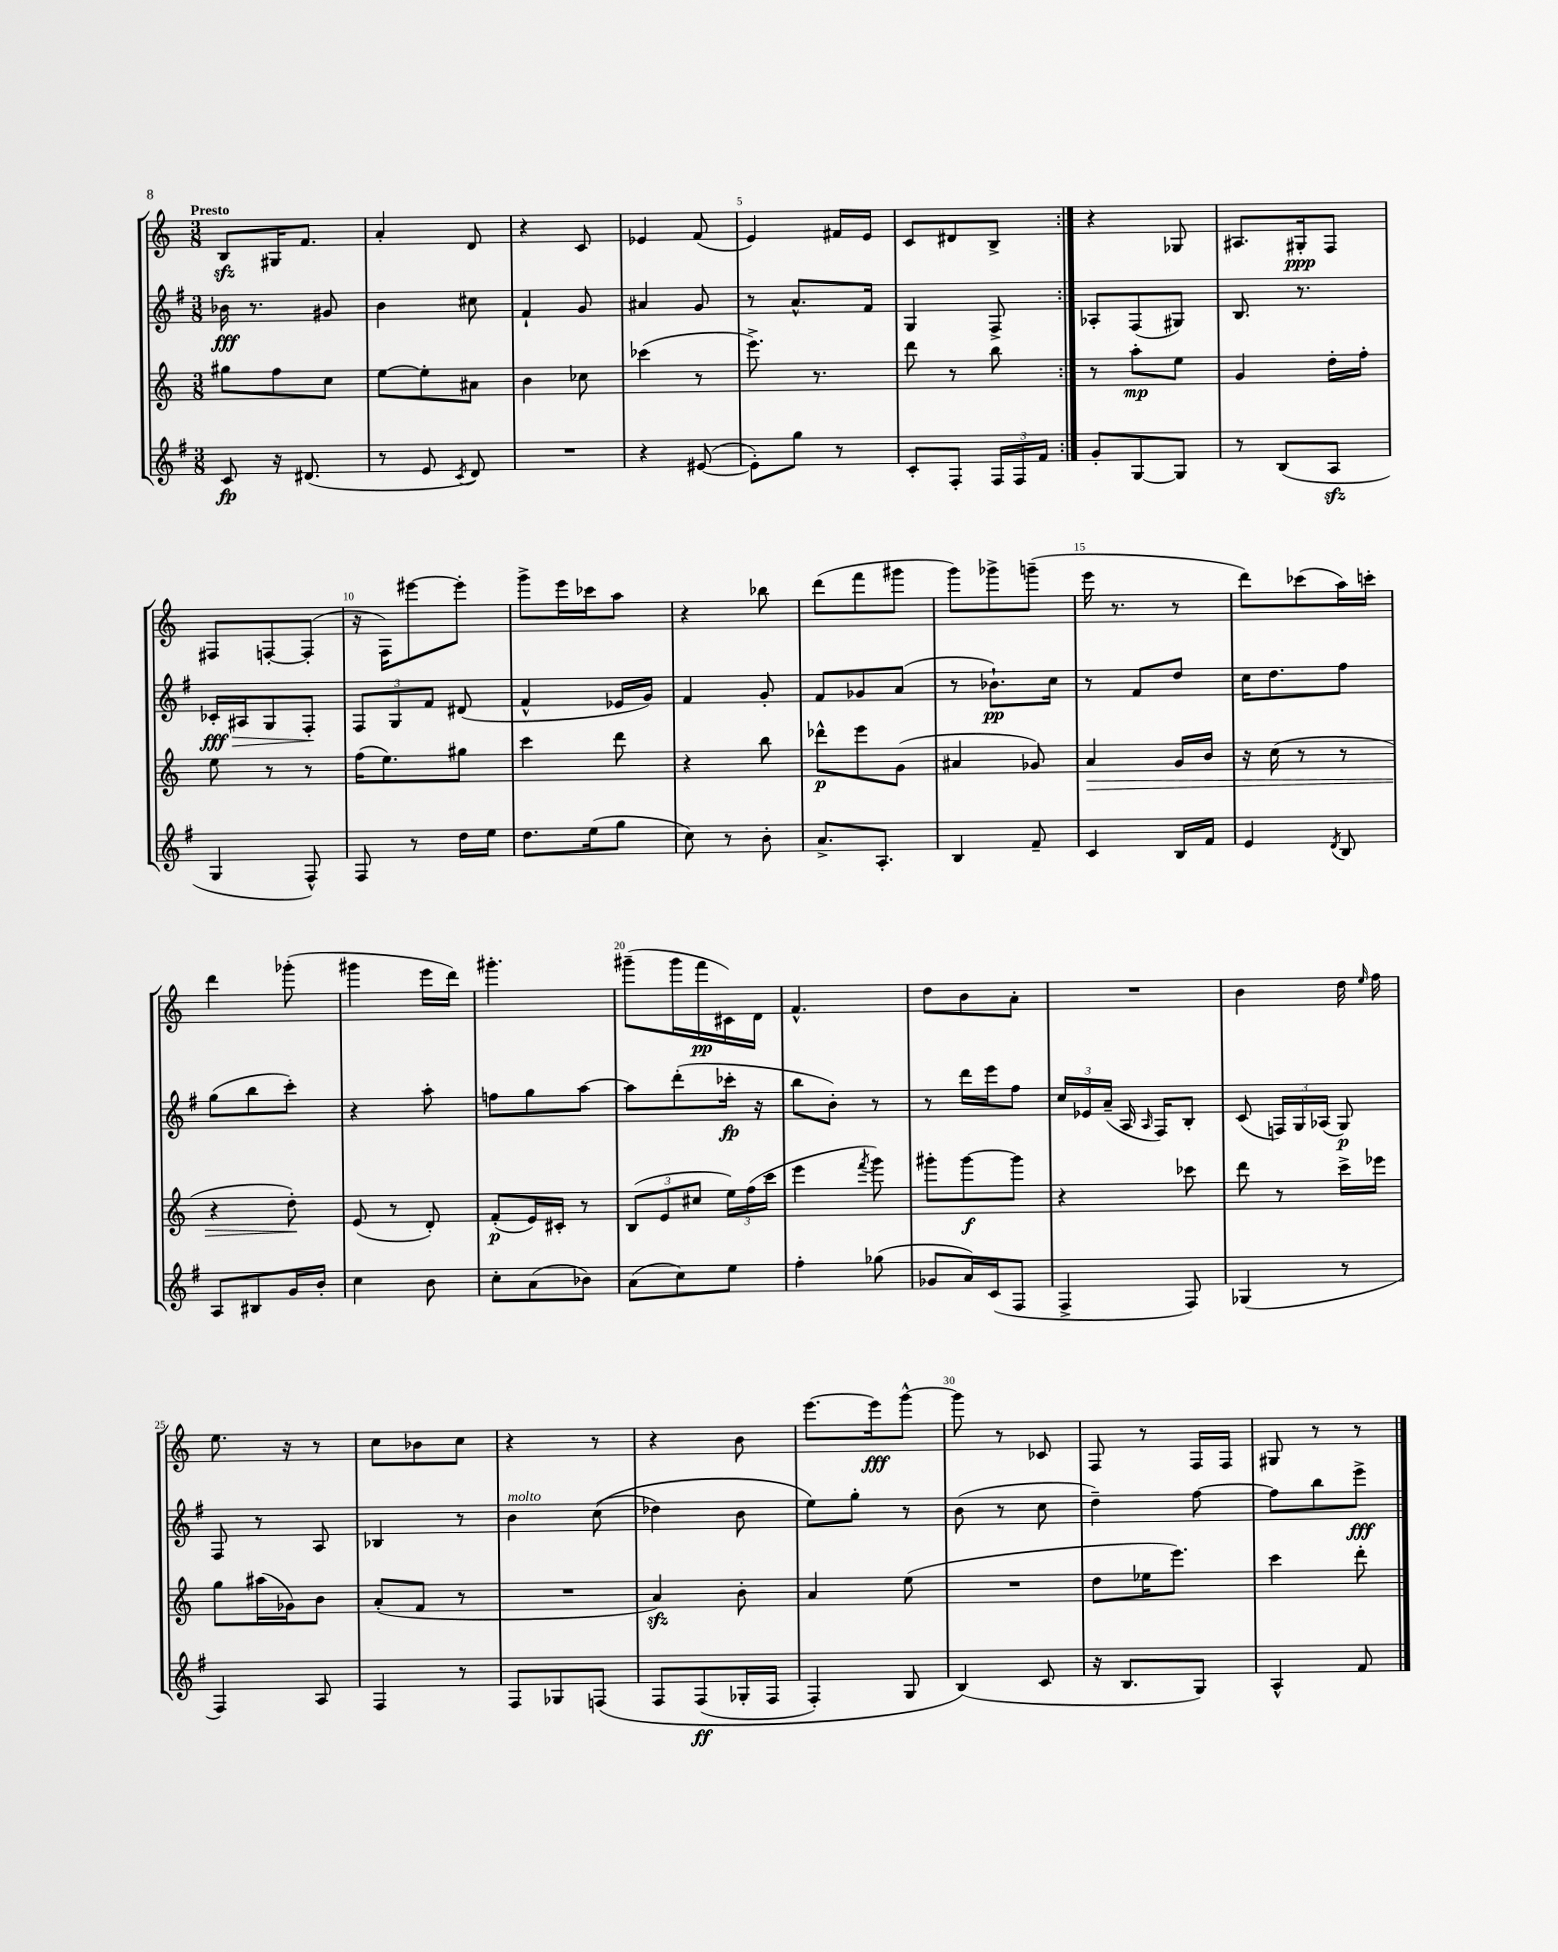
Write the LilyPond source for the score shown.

<<
\new StaffGroup <<
\new Staff = "s0" {
    \clef treble \key c \major \numericTimeSignature \time 3/8 \tempo "Presto"
    \autoBeamOff \repeat volta 2 { b8[\sfz gis16 f'8.] |
    a'4-. d'8 |
    r4 c'8 |
    ees'4 f'8( |
    e'4) fis'16[ e'16] |
    c'8[ dis'8 b8]-> | }
    r4 ges8 |
    ais8.[ gis16-.\ppp f8] |
    fis8[ f8~-. f8]-.( |
    r16 f16[) eis'''8~ eis'''8]-. |
    g'''8[-> e'''16 ces'''16 a''8] |
    r4 bes''8 |
    d'''8[( f'''8 gis'''8] |
    g'''8[) ges'''8-> g'''8]--( |
    e'''16 r8. r8 |
    d'''8[) ces'''8( a''16) c'''16]-. |
    d'''4 ges'''8-.( |
    gis'''4 e'''16[ d'''16]) |
    gis'''4.-. |
    gis'''8[--( gis'''16 f'''16\pp cis'16) d'16] |
    f'4.-^ |
    d''8[ b'8 a'8]-. |
    R4. |
    b'4 d''16 \grace { e''16 } f''16 |
    e''8. r16 r8 |
    c''8[ bes'8 c''8] |
    r4 r8 |
    r4 b'8 |
    e'''8.[~ e'''16\fff g'''8]~-^ |
    g'''8 r8 ces'8 |
    f8 r8 f16[ f16] |
    gis8 r8 r8 \bar "|." |
}
\new Staff = "s1" {
    \clef treble \key g \major \numericTimeSignature \time 3/8
    \autoBeamOff \repeat volta 2 { bes'16\fff r8. gis'8 |
    b'4 cis''8 |
    fis'4-! g'8 |
    ais'4 g'8 |
    r8 a'8.[-^ fis'16] |
    g4 fis8-> | }
    aes8[-. fis8( gis8]) |
    b8. r8. |
    ces'16[-.\fff\> ais16 g8 fis8]-.\! |
    \tuplet 3/2 { fis8[ g8 fis'8] } dis'8( |
    fis'4-^ ees'16[ g'16]) |
    fis'4 g'8-. |
    fis'8[ ges'8 a'8]( |
    r8 bes'8.[-!\pp) c''16] |
    r8 fis'8[ d''8] |
    c''16[ d''8. fis''8] |
    g''8[( b''8 c'''8]-.) |
    r4 a''8-. |
    f''8[ g''8 a''8]~ |
    a''8[ d'''8-.( ces'''16]-.\fp r16 |
    b''8[ b'8]-.) r8 |
    r8 d'''16[ e'''16 fis''8] |
    \tuplet 3/2 { c''16[ ees'16 a'16]--( } a16 \grace { a16 } fis16[) b8]-. |
    c'8( \tuplet 3/2 { f16[) g16 aes16]( } g8\p) |
    fis8 r8 a8 |
    bes4 r8 |
    b'4^\markup { \italic "molto" } c''8(\( |
    des''4) b'8 |
    e''8[\) g''8]-. r8 |
    b'8( r8 c''8 |
    d''4--) fis''8~ |
    fis''8[ b''8 e'''8]->\fff \bar "|." |
}
\new Staff = "s2" {
    \clef treble \key c \major \numericTimeSignature \time 3/8
    \autoBeamOff \repeat volta 2 { gis''8[ f''8 c''8] |
    e''8[~ e''8-. ais'8] |
    b'4 ces''8 |
    ces'''4( r8 |
    e'''8.->) r8. |
    d'''8 r8 b''8 | }
    r8 a''8[-.\mp e''8] |
    g'4 d''16[-. f''16]-. |
    e''8 r8 r8 |
    f''16[( e''8.) gis''8] |
    c'''4 d'''8 |
    r4 b''8 |
    des'''8[-^\p e'''8 g'8]( |
    ais'4 ges'8) |
    a'4\> g'16[ b'16] |
    r16 c''16( r8 r8 |
    r4 d''8-.\!) |
    e'8( r8 d'8-.) |
    f'8[-.\p( e'16) cis'16]-. r8 |
    \tuplet 3/2 { b8[( e'8 cis''8] } \tuplet 3/2 { e''16[) f''16( c'''16] } |
    e'''4 \acciaccatura { f'''8 } g'''8) |
    gis'''8[-. gis'''8~\f gis'''8] |
    r4 ces'''8 |
    d'''8 r8 c'''16[-> ees'''16] |
    g''8[ ais''16( ges'16) b'8] |
    a'8[-.( f'8] r8 |
    R4. |
    a'4\sfz) b'8-. |
    a'4 e''8( |
    R4. |
    d''8[ ees''16 e'''8.]) |
    c'''4 d'''8-. \bar "|." |
}
\new Staff = "s3" {
    \clef treble \key g \major \numericTimeSignature \time 3/8
    \autoBeamOff \repeat volta 2 { c'8\fp r16 dis'8.( |
    r8 e'8 \acciaccatura { c'8 } d'8) |
    R4. |
    r4 eis'8~( |
    eis'8[-.) g''8] r8 |
    c'8[-. fis8]-. \tuplet 3/2 { fis16[ fis16 fis'16] } | }
    g'8[-. g8~ g8] |
    r8 b8[( a8]\sfz |
    g4 fis8-^) |
    fis8 r8 d''16[ e''16] |
    d''8.[ e''16( g''8] |
    c''8) r8 b'8-. |
    a'8.[-> a8.]-. |
    b4 fis'8-- |
    c'4 b16[ fis'16] |
    e'4 \acciaccatura { d'8 } b8 |
    a8[ bis8 g'16 b'16]-. |
    c''4 b'8 |
    c''8[-. a'8( bes'8]) |
    a'8[( c''8) e''8] |
    fis''4-. ges''8( |
    ges'8[ a'16) c'16( fis8] |
    fis4-> fis8) |
    ges4( r8 |
    fis4) a8 |
    fis4 r8 |
    fis8[ ges8 f8]\( |
    fis8[ fis8\ff( ges16-. fis16] |
    fis4-.) g8 |
    b4(\) c'8 |
    r16 b8.[ g8]) |
    a4-^ fis'8 \bar "|." |
}
>>
>>
\layout { \context { \Score \override BarNumber.break-visibility = ##(#f #t #t) barNumberVisibility = #(every-nth-bar-number-visible 5) } }
